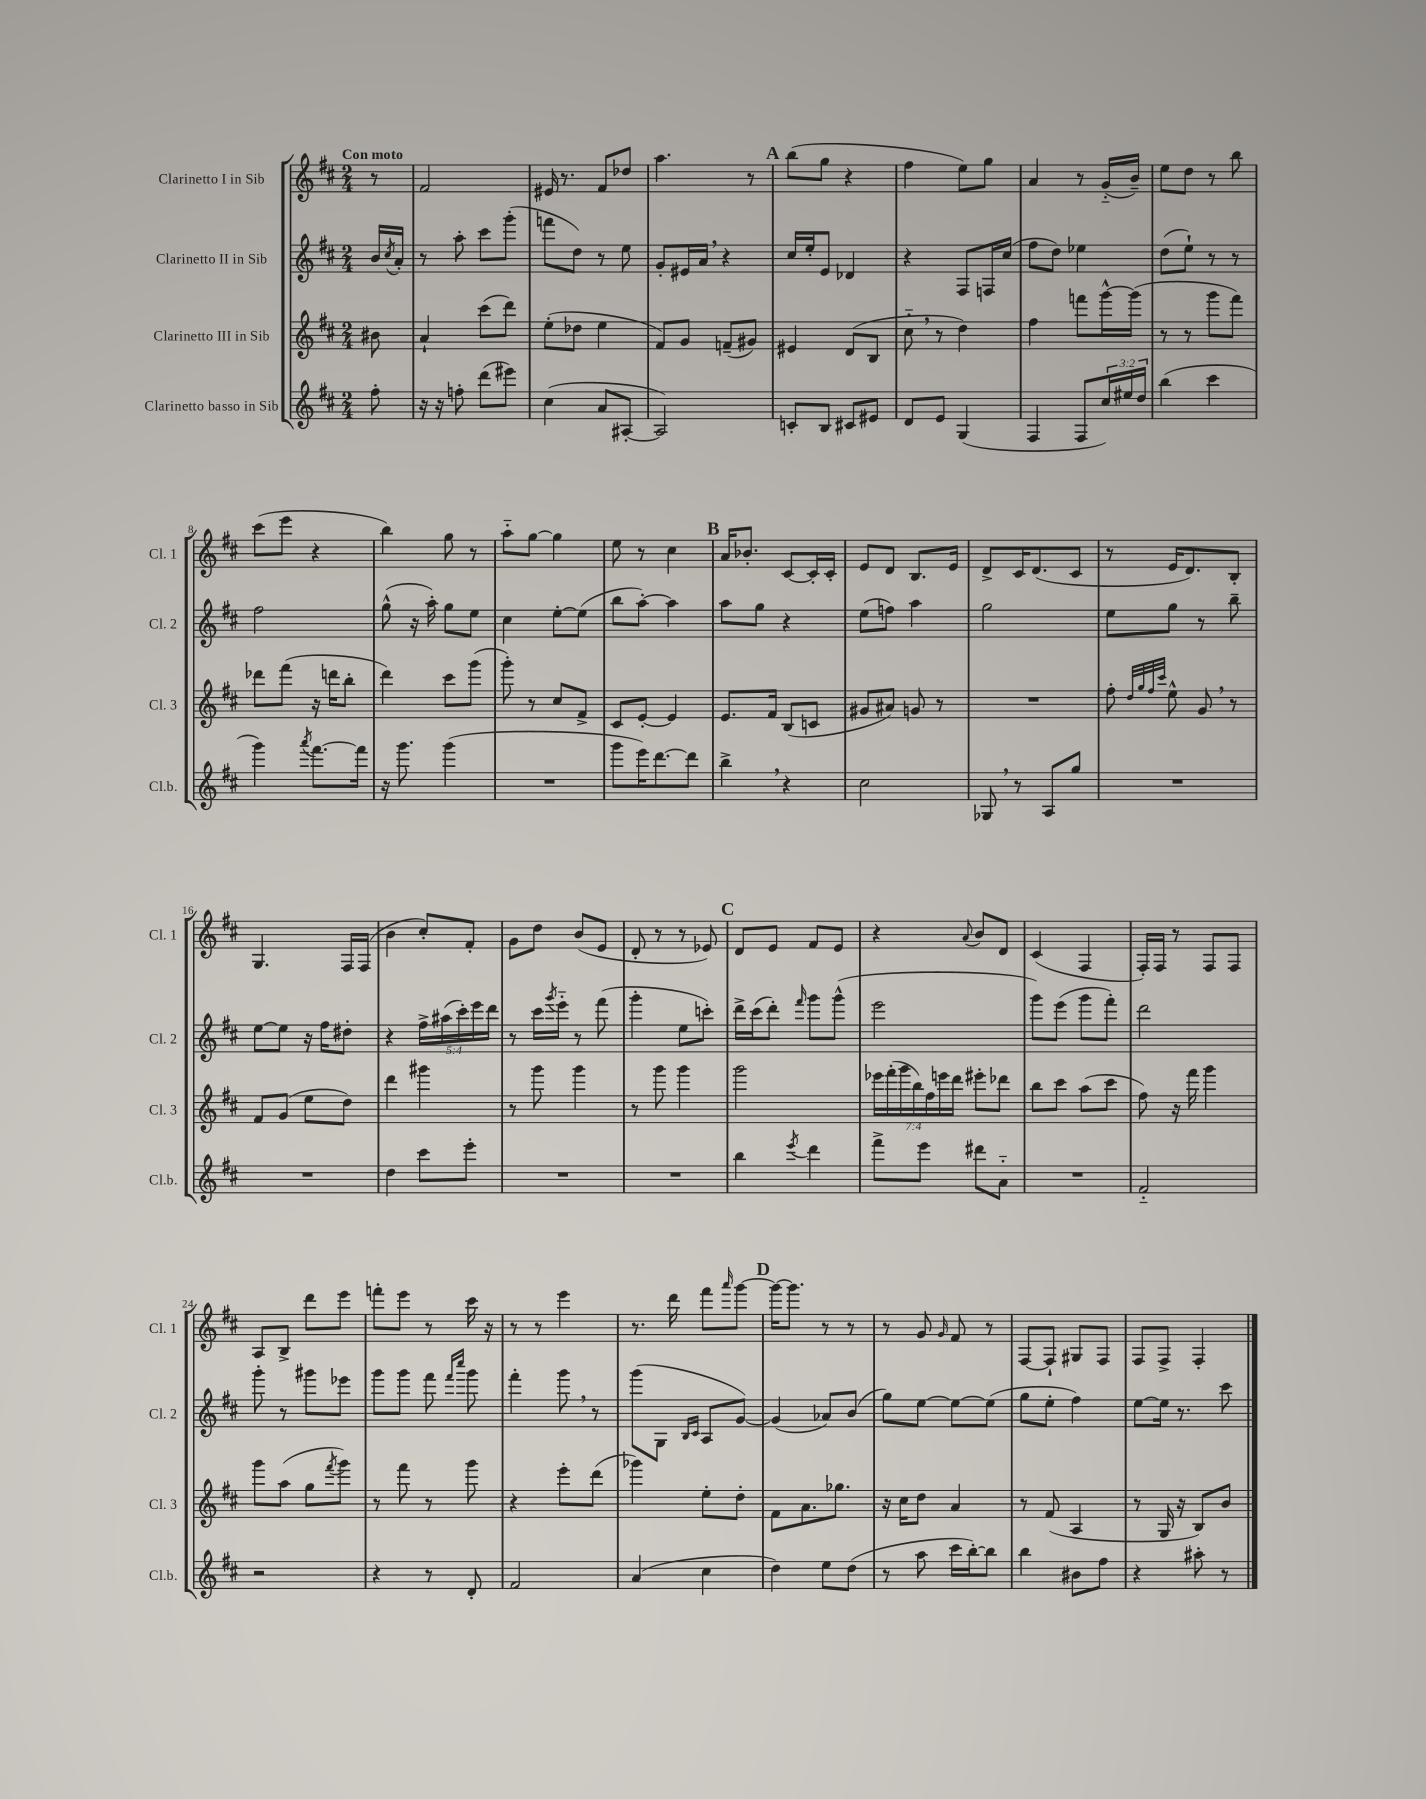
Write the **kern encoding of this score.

**kern	**kern	**kern	**kern
*part4	*part3	*part2	*part1
*staff4	*staff3	*staff2	*staff1
*I"Clarinetto basso in Sib	*I"Clarinetto III in Sib	*I"Clarinetto II in Sib	*I"Clarinetto I in Sib
*I'Cl.b.	*I'Cl. 3	*I'Cl. 2	*I'Cl. 1
*clefG2	*clefG2	*clefG2	*clefG2
*k[f#c#]	*k[f#c#]	*k[f#c#]	*k[f#c#]
*M2/4	*M2/4	*M2/4	*M2/4
=	=	=	=
!	!	!	!LO:TX:a:B:t=Con moto
8ff#'\	8b#X\	16b/LL	8r
.	.	8qcc#/	.
.	.	16a'/JJ	.
=1	=1	=1	=1
16r	4a`/	8r	2f#/
16r	.	.	.
8ffn'\	.	8aa'\	.
(8ddd\L	(8ccc#\L	8ccc#\L	.
8eee#X\J)	8ddd\J)	(8ggg'\J	.
=2	=2	=2	=2
(4cc#\	(8ee'\L	8fffn\L	16e#X/
.	.	.	8.r
.	8dd-X\J	8dd\J)	.
8a/L	4ee\	8r	8f#/L
[8A#X'/J	.	8ee\	8dd-X/J
=3	=3	=3	=3
2A#/])	8f#/L)	8g'/L	4.aa\
.	8g/J	16e#X/L	.
.	.	16a,/JJ	.
.	(8fn~/L	4r	.
.	8g#X/J)	.	8r
!!LO:REH:place=s1:t=A
=4	=4	=4	=4
8cn'/L	4e#X/	16cc#/LL	(8bb\L
.	.	16ee'/J	.
8B/J	.	8e/J	8gg\J
8c#X/L	(8d/L	4d-X/	4r
8e#X/J	8B/J	.	.
=5	=5	=5	=5
8d/L	8cc#,\	4r	4ff#\
8e/J	8r	.	.
(4G/	4dd\)	8F#/L	8ee\L)
.	.	16Fn/L	8gg\J
.	.	(16cc#/JJ	.
=6	=6	=6	=6
4F#/	4ff#\	8ff#\L	4a/
.	.	8dd\J)	.
8F#/L	8fffn\L	4ee-X\	8r
24cc#/L)	[16ggg^^\L	.	(16g/LL
24ee#X/	.	.	.
.	(16ggg\JJ]	.	16b~/JJ)
24dd/JJ	.	.	.
=7	=7	=7	=7
(4bb\	8r	(8dd\L	8ee\L
.	8r	8ee`\J)	8dd\J
4ccc#\	8ggg\L	8r	8r
.	8fff#\J)	8r	8bb\
!!LO:LB:g=z
=8	=8	=8	=8
4ggg\)	8ddd-X\L	2ff#\	(8ccc#\L
.	(8fff#\J	.	8eee\J
8qaaa/	.	.	.
[8.fff#\L	16r	.	4r
.	16dddn\KL	.	.
.	8bb'\J	.	.
16fff#\Jk]	.	.	.
=9	=9	=9	=9
16r	4ddd\)	(8gg^^\	4bb\)
8.ggg\	.	.	.
.	.	16r	.
.	.	16aa'\)	.
(4ggg\	8ccc#\L	8gg\L	8gg\
.	(8ggg\J	8ee\J	8r
=10	=10	=10	=10
2r	8ggg'\)	4cc#\	8aa\L
.	8r	.	[8gg\J
.	8cc#/L	[8ee'\L	4gg\]
.	8f#^/J	(8ee\J]	.
=11	=11	=11	=11
8ggg\L	8c#/L	8bb\L	8ee\
16eee\K)	[8e'/J	[8aa'\J)	8r
[8.ddd\	.	.	.
.	4e/]	4aa\]	4cc#\
8ddd\J]	.	.	.
!!LO:REH:place=s1:t=B
=12	=12	=12	=12
4bb^,\	8.e/L	8aa\L	16a/KL
.	.	.	8.b-X'/J
.	.	8gg\J	.
.	16f#/Jk	.	.
4r	(8B/L	4r	[8c#/L
.	8cn/J	.	16c#'/L]
.	.	.	16c#'/JJ
=13	=13	=13	=13
2cc#\	8g#X/L	(8ee\L	8e/L
.	8a#X/J)	8ffn\J)	8d/J
.	8gn/	4aa\	8.B/L
.	8r	.	.
.	.	.	16e/Jk
=14	=14	=14	=14
8G-X,/	2r	2gg\	8d^/L
8r	.	.	16c#/K
.	.	.	(8.d/
8A/L	.	.	.
8gg/J	.	.	8c#/J
=15	=15	=15	=15
2r	8ff#'\	8ee\L	8r
.	32qqdd/LLL	.	.
.	32qqgg/	.	.
.	32qqff#/	.	.
.	32qqccc#/JJJ	.	.
.	8ee^^\	8gg\J	16e/KL
.	.	.	8.d/)
.	8g,/	8r	.
.	8r	8bb~\	8B'/J
!!LO:LB:g=z
=16	=16	=16	=16
2r	8f#/L	[8ee\L	4.G/
.	(8g/J	8ee\J]	.
.	8ee\L	16r	.
.	.	16ff#\KL	.
.	8dd\J)	8dd#X'\J	16F#/LL
.	.	.	(16F#/JJ
=17	=17	=17	=17
4dd\	4ddd\	4r	4b\
8ccc#\L	4ggg#X\	20ff#^\LL	8cc#'/L)
.	.	(20aa#X\	.
.	.	20ccc#'\)	.
8eee'\J	.	.	8f#'/J
.	.	20eee\	.
.	.	20ddd\JJ	.
=18	=18	=18	=18
2r	8r	8r	8g\L
.	8ggg\	16ccc#\LL	8dd\J
.	.	8qggg/	.
.	.	16eee\JJ	.
.	4ggg\	8r	(8b/L
.	.	(8fff#\	8e/J
=19	=19	=19	=19
2r	8r	4ggg'\	8d'/
.	8ggg\	.	8r
.	4ggg\	8ee\L	8r
.	.	8cccn'\J)	8e-X/)
!!LO:REH:place=s1:t=C
=20	=20	=20	=20
4bb\	2ggg\	16ddd^\LL	8d/L
.	.	(16ccc#\J	.
.	.	8ddd'\J)	8e/J
8qeee/	.	16qqfff#/	.
4ddd\	.	8ggg\L	8f#/L
.	.	(8ggg^^\J	8e/J
=21	=21	=21	=21
8fff#^\L	28eee-X\LL	2eee\	4r
.	(28fff#'\	.	.
.	28ggg\	.	.
.	28bb\)	.	.
8eee\J	.	.	.
.	28ff#\	.	.
.	28eeen\	.	.
.	28ddd\JJ	.	.
.	.	.	8qqa/
8ddd#X\L	8eee#X'\L	.	8b/L
8a\J	8ddd-X\J	.	8d/J
=22	=22	=22	=22
2r	8bb\L	8ggg\L)	(4c#/
.	8ccc#\J	(8eee\J	.
.	(8aa\L	8ggg\L	4F#/
.	8ccc#\J	8fff#'\J)	.
=23	=23	=23	=23
2f#/	8ff#\)	2ddd\	16F#'/LL)
.	.	.	16F#/JJ
.	16r	.	8r
.	16fff#\	.	.
.	4ggg\	.	8F#/L
.	.	.	8F#/J
!!LO:LB:g=z
=24	=24	=24	=24
2r	8ggg\L	8ggg'\	8A/L
.	(8aa\J	8r	8B^/J
.	8gg\L	8ggg#X\L	8ddd\L
.	8qfff#/	.	.
.	8ggg\J)	8eee-X\J	8eee\J
=25	=25	=25	=25
4r	8r	8ggg\L	8fffn'\L
.	8fff#\	8ggg\J	8eee\J
8r	8r	8fff#\	8r
.	.	16qqfff#/LL	.
.	.	16qqcccc#/JJ	.
8d'/	8ggg\	8ggg\	16ccc#\
.	.	.	16r
=26	=26	=26	=26
2f#/	4r	4fff#'\	8r
.	.	.	8r
.	8eee'\L	8ggg,\	4eee\
.	(8ddd\J	8r	.
=27	=27	=27	=27
(4a/	4ggg-X\)	(8ggg\L	8.r
.	.	8G\J	.
.	.	.	16ddd\
.	.	16qqB/LL	.
.	.	16qqc#/JJ	.
4cc#\	8ee'\L	8A/L	8fff#\L
.	.	.	16qqaaa/
.	8dd'\J	[8g/J)	[8ggg\J
!!LO:REH:place=s1:t=D
=28	=28	=28	=28
4dd\)	8f#\L	(4g/]	16ggg\KL_
.	.	.	8.ggg\J]
.	8.a\	.	.
8ee\L	.	8a-X/L)	8r
.	8.gg-X\J	.	.
(8dd\J	.	(8b/J	8r
=29	=29	=29	=29
8r	16r	8gg\L)	8r
.	16cc#\KL	.	.
8aa\	8dd\J	[8ee\J	8g/
.	.	.	16qqg/
16ccc#\LL	4a/	8ee\L_	8f#/
[16bb'\J)	.	.	.
8bb\J]	.	(8ee\J]	8r
=30	=30	=30	=30
4bb\	8r	8gg\L	[8F#/L
.	(8f#/	8ee'\J	8F#`/J]
8b#X\L	4A/	4ff#\)	8G#X/L
8ff#\J	.	.	8F#/J
=31	=31	=31	=31
4r	8r	[8ee\L	8F#/L
.	16G/	16ee\Jk]	8F#^/J
.	16r	8.r	.
8aa#X'\	8B/L)	.	4F#'/
8r	8b/J	8ccc#\	.
==	==	==	==
*-	*-	*-	*-
